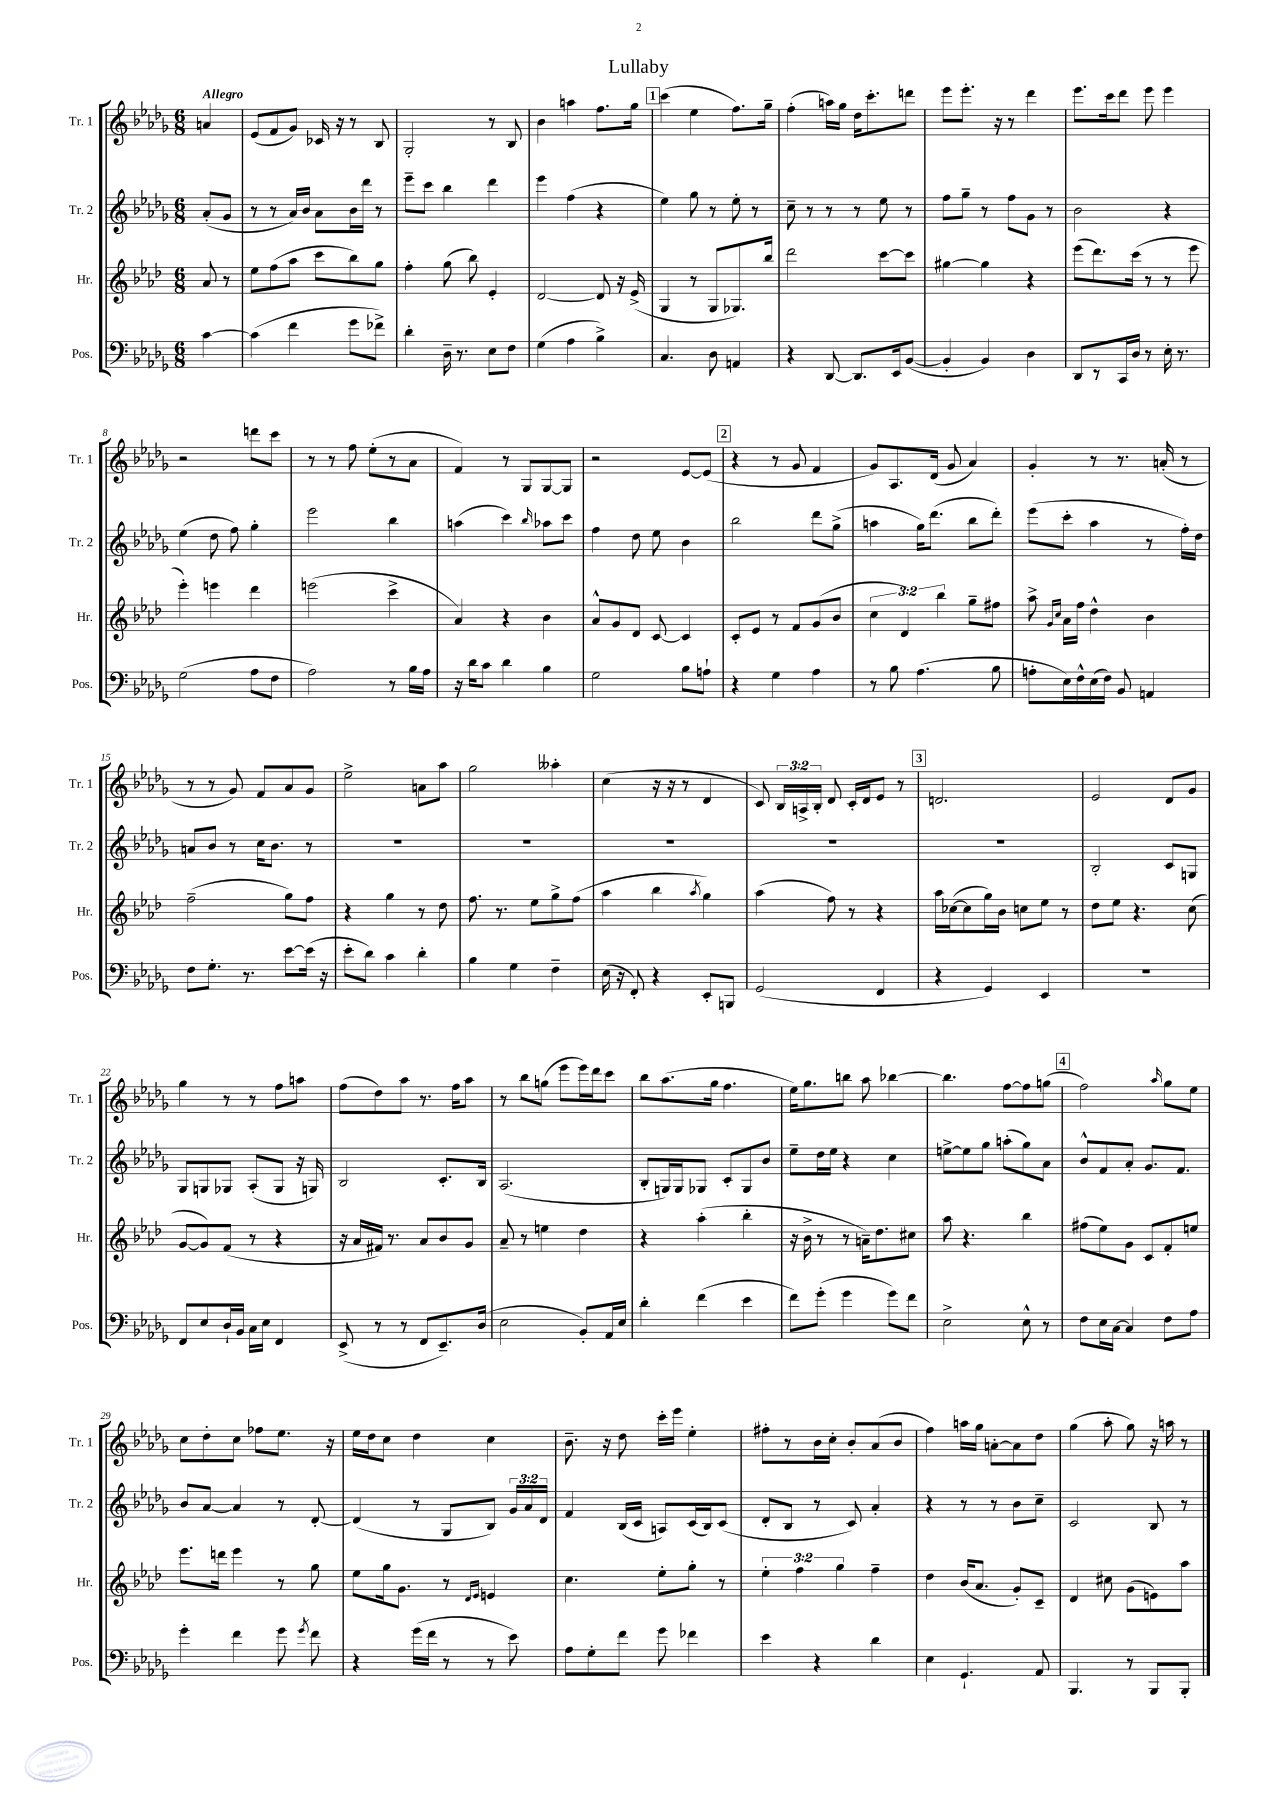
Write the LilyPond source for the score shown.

\header { title = "Lullaby" }
<<
\new StaffGroup <<
\new Staff = "s0" \with { instrumentName = "Tr. 1" shortInstrumentName = "Tr. 1" } {
    \clef treble \key des \major \numericTimeSignature \time 6/8 \override Staff.TupletNumber.text = #tuplet-number::calc-fraction-text \partial 4 \tempo "Allegro"
    \autoBeamOff a'4 |
    ees'8[( f'8 ges'8]) ces'16 r16 r8 bes8 |
    ges2-. r8 bes8 |
    bes'4 a''4 f''8.[ ges''16] |
    \mark \markup { \box "1" } c'''4( ees''4 f''8.[) ges''16]-- |
    f''4-.( a''16[) ges''16] des''16[ c'''8.-. d'''8] |
    ees'''8[ ees'''8.]-. r16 r8 des'''4 |
    ees'''8.[ c'''16 des'''8] ees'''8 ees'''4 |
    r2 d'''8[ c'''8] |
    r8 r8 f''8 ees''8[-.( r8 aes'8] |
    f'4) r8 ges8[ ges8~ ges8] |
    r2 ees'8[~ ees'8]( |
    \mark \markup { \box "2" } r4 r8 ges'8 f'4 |
    ges'8[) aes8. des'16]( ges'8 aes'4) |
    ges'4-. r8 r8. a'16-.( r8 |
    r8 r8 ges'8) f'8[ aes'8 ges'8] |
    ees''2-> a'8[ aes''8] |
    ges''2 aeses''4-. |
    c''4( r16 r16 r8 des'4 |
    c'8) \tuplet 3/2 { bes16[ a16-> bes16]-. } des'8 c'16[-. des'16 ees'8] r8 |
    \mark \markup { \box "3" } d'2. |
    ees'2 des'8[ ges'8] |
    ges''4 r8 r8 f''8[ a''8] |
    f''8[( des''8) aes''8] r8. f''16[ aes''8] |
    r8 bes''8[ g''8]( ees'''8[ ees'''16) des'''16 c'''8] |
    bes''8[ aes''8.( ges''16] f''4. |
    ees''16[) ges''8. b''8] aes''8 bes''4~ |
    bes''4. f''8[~ f''8 g''8]( |
    \mark \markup { \box "4" } f''2) \grace { aes''16 } ges''8[ ees''8] |
    c''8[ des''8-. c''8] fes''8[ ees''8.] r16 |
    ees''16[ des''16 c''8] des''4 c''4 |
    bes'8.-- r16 des''8 c'''16[-. ees'''16] ees''4-. |
    fis''8[-. r8 bes'16 c''16]-. bes'8[-. aes'8( bes'8] |
    f''4) a''16[ ges''16] a'8[~-. a'8 des''8] |
    ges''4( aes''8-. ges''8) r16 a''16 r8 \bar "|." |
}
\new Staff = "s1" \with { instrumentName = "Tr. 2" shortInstrumentName = "Tr. 2" } {
    \clef treble \key des \major \numericTimeSignature \time 6/8 \override Staff.TupletNumber.text = #tuplet-number::calc-fraction-text \partial 4
    \autoBeamOff aes'8[-.( ges'8] |
    r8 r8 aes'16[) bes'16] aes'8[ bes'16 des'''16] r8 |
    ees'''8[-- c'''8] bes''4 des'''4 |
    ees'''4 f''4( r4 |
    \mark \markup { \box "1" } ees''4) ges''8 r8 ees''8-. r8 |
    c''8-- r8 r8 r8 ees''8 r8 |
    f''8[ ges''8]-- r8 f''8[ ges'8] r8 |
    bes'2 r4 |
    ees''4( des''8 f''8) ges''4-. |
    ees'''2 bes''4 |
    a''4( c'''4) \grace { bes''16 } aes''8[ c'''8] |
    f''4 des''8 ees''8 bes'4 |
    \mark \markup { \box "2" } bes''2 des'''8[ ges''8]->( |
    a''4 ges''16[) des'''8.]( bes''8[ des'''8]-.) |
    ees'''8[( c'''8]-. aes''4 r8 f''16[-.) des''16] |
    a'8[ bes'8] r8 c''16[ bes'8.] r8 |
    R2. |
    R2. |
    R2. |
    R2. |
    \mark \markup { \box "3" } R2. |
    bes2-. c'8[ g8] |
    ges8[ g8 ges8] aes8[-.( ges8] r16 g16) |
    bes2 c'8.[-. bes16] |
    aes2.( |
    bes8[-. g16) g16 ges8] c'8[-. ges8 bes'8] |
    ees''8[-- des''16 ees''16] r4 c''4 |
    e''8[~-> e''8 ges''8] a''8[-.( ges''8) aes'8] |
    \mark \markup { \box "4" } bes'8[-^ f'8 aes'8]-. ges'8.[ f'8.] |
    bes'8[ aes'8]~ aes'4 r8 des'8~-. |
    des'4( r8 ges8[ bes8]) \tuplet 3/2 { ges'16[ aes'16 des'16] } |
    f'4 bes16[( c'16] a8[) c'16( bes16) c'8]( |
    des'8[-. bes8] r8 c'8) aes'4-. |
    r4 r8 r8 bes'8[ c''8]-- |
    c'2 bes8 r8 \bar "|." |
}
\new Staff = "s2" \with { instrumentName = "Hr." shortInstrumentName = "Hr." } {
    \clef treble \key aes \major \numericTimeSignature \time 6/8 \override Staff.TupletNumber.text = #tuplet-number::calc-fraction-text \partial 4
    \autoBeamOff aes'8 r8 |
    ees''8[ f''8( aes''8] c'''8[ bes''8) g''8] |
    f''4-. g''8( bes''8) ees'4-. |
    des'2~ des'8 r16 ees'16->( |
    \mark \markup { \box "1" } g4 r8 g8[ ges8.) bes''16] |
    des'''2 c'''8[~ c'''8] |
    gis''4~ gis''4 r4 |
    ees'''8[( des'''8.) c'''16]( r8 r8 ees'''8 |
    ees'''4-.) e'''4 des'''4 |
    e'''2( c'''4-> |
    aes'4) r4 bes'4 |
    aes'8[-^ g'8 des'8] c'8~ c'4 |
    \mark \markup { \box "2" } c'8[-. ees'8] r8 f'8[ g'8( bes'8] |
    \tuplet 3/2 { c''4 des'4) bes''4 } g''8[-- fis''8] |
    aes''8-> \grace { g'16[ c''16] } aes'16[ f''16] des''4-^ bes'4 |
    f''2--( g''8[) f''8] |
    r4 g''4 r8 des''8 |
    f''8. r8. ees''8[ g''8-> f''8]( |
    aes''4 bes''4 \acciaccatura { aes''8 } g''4) |
    aes''4( f''8) r8 r4 |
    \mark \markup { \box "3" } aes''16[ ces''16~( ces''8 g''16) bes'16] c''8[ ees''8] r8 |
    des''8[ ees''8] r4. c''8( |
    g'8[~ g'8) f'8]( r8 r4 |
    r16 aes'16[ fis'16]) r8. aes'8[ bes'8 g'8] |
    aes'8-- r8 e''4 des''4 |
    r4 aes''4-.( bes''4-. |
    r16 bes'16-> r8 r8 a'16[--) des''8. cis''8] |
    aes''8 r4. bes''4 |
    \mark \markup { \box "4" } fis''8[( ees''8) g'8] c'8[ f'8-. e''8] |
    ees'''8.[ d'''16] ees'''4 r8 g''8 |
    ees''8[ g''16 g'8.] r8 \grace { des'16[ ees'16] } e'4 |
    c''4. ees''8[-. g''8]-. r8 |
    \tuplet 3/2 { ees''4-. f''4 g''4 } f''4-- |
    des''4 bes'16[( aes'8.] g'8[-.) c'8]-- |
    des'4 cis''8 g'8[( e'8) aes''8] \bar "|." |
}
\new Staff = "s3" \with { instrumentName = "Pos." shortInstrumentName = "Pos." } {
    \clef bass \key des \major \numericTimeSignature \time 6/8 \partial 4
    \autoBeamOff c'4~ |
    c'4( f'4 ges'8[ fes'8]->) |
    des'4-. des16-- r8. ees8[ f8] |
    ges4( aes4 bes4->) |
    \mark \markup { \box "1" } c4. des8 a,4 |
    r4 des,8~ des,8.[ ees,16 bes,8]~( |
    bes,4-. bes,4) des4 |
    des,8[ r8 c,16 des16] r8 ees16-. r8. |
    ges2( aes8[ f8] |
    aes2) r8 bes16[ aes16] |
    r16 des'16[ c'8] des'4 bes4 |
    ges2 bes8[ a8]-! |
    \mark \markup { \box "2" } r4 ges4 aes4 |
    r8 bes8 aes4.( bes8 |
    a8[-. ees16) f16-^ ees16( f16]) bes,8 a,4 |
    f8[ ges8.]-. r8. ees'8[~ ees'16]( r16 |
    ees'8[-. des'8]) c'4 des'4-. |
    bes4 ges4 f4-- |
    ees16( r16 f,8-.) r4 ees,8[-. b,,8] |
    ges,2( f,4 |
    \mark \markup { \box "3" } r4 ges,4) ees,4 |
    R2. |
    f,8[ ees8 des16-! bes,16] c16[ ees16] f,4 |
    ees,8->( r8 r8 f,8[ ees,8.--) des16]( |
    ees2 bes,8[-.) aes,16 ees16] |
    des'4-. f'4( ees'4 |
    f'8[) ges'8]-.( ges'4 ges'8[) f'8] |
    ees2-> ees8-^ r8 |
    \mark \markup { \box "4" } f8[ ees16 c16]~ c4 f8[ aes8] |
    ges'4-. f'4 ges'8 \acciaccatura { ges'8 } f'8 |
    r4 ges'16[( f'16] r8 r8 ees'8) |
    aes8[ ges8-. f'8] ges'8 fes'4 |
    ees'4 r4 des'4 |
    ees4 ges,4.-! aes,8 |
    bes,,4. r8 bes,,8[ bes,,8]-. \bar "|." |
}
>>
>>
